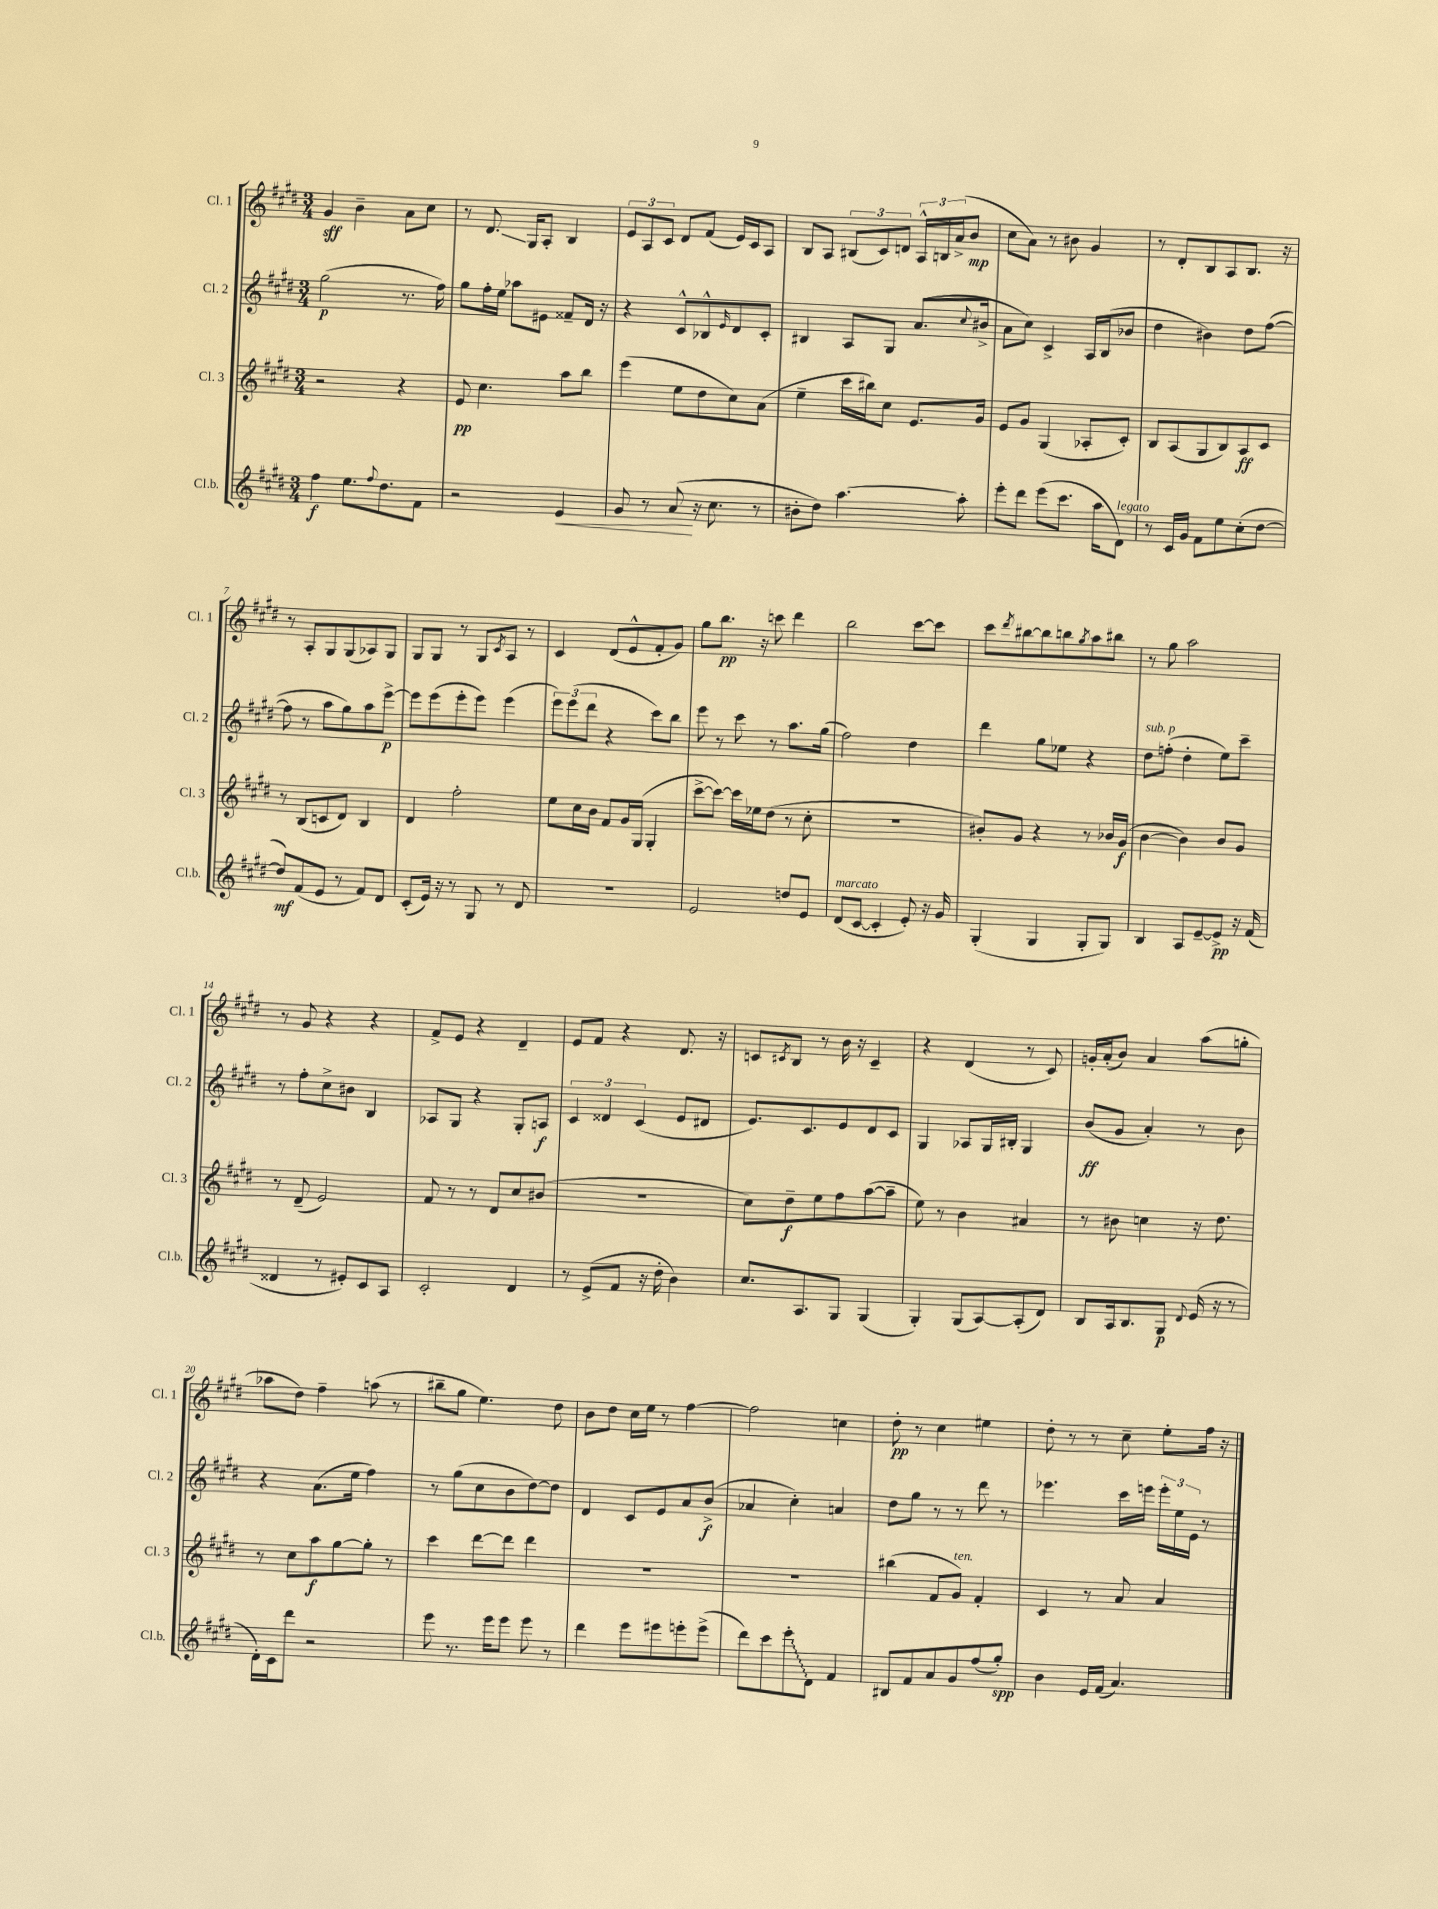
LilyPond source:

<<
\new StaffGroup <<
\new Staff = "s0" \with { instrumentName = "Cl. 1" shortInstrumentName = "Cl. 1" } {
    \clef treble \key e \major \numericTimeSignature \time 3/4
    gis'4\sff b'4-- a'8 cis''8 |
    r8 dis'8.\glissando gis16 a8-. b4 |
    \tuplet 3/2 { e'8 a8 cis'8 } dis'8 fis'8( e'16) cis'16 a8 |
    b8 a8 \tuplet 3/2 { bis8( cis'8) d'8 } \tuplet 3/2 { a16-^ b16 a'16->( } b'8\mp |
    cis''8 a'8) r8 bis'8 gis'4 |
    r8 dis'8-. b8 a8 b8. r16 |
    r8 a8-. gis8 gis8( aes8) gis8 |
    gis8 gis8 r8 gis8 \acciaccatura { cis'8 } a8 r8 |
    cis'4 dis'8( e'8-^ fis'8-. gis'8) |
    gis''8 b''8.\pp r16 c'''8 dis'''4 |
    b''2 cis'''8~ cis'''8 |
    cis'''8 \acciaccatura { dis'''8 } bis''8~ bis''8 b''8 \acciaccatura { gis''8 } a''8 bis''8 |
    r8 gis''8 a''2 |
    r8 gis'8 r4 r4 |
    fis'8-> e'8 r4 dis'4-- |
    e'8 fis'8 r4 dis'8. r16 |
    c'8 \acciaccatura { cis'8 } b8 r8 b'16 r16 cis'4-- |
    r4 dis'4( r8 cis'8) |
    g'16-. a'16-.( b'8) a'4 a''8( g''8-. |
    aes''8 dis''8) fis''4-- a''8( r8 |
    bis''8-- gis''8 e''4.) dis''8 |
    b'8 dis''8 cis''16 e''16 r8 fis''4~ |
    fis''2 c''4 |
    dis''8-.\pp r8 cis''4 eis''4 |
    dis''8-. r8 r8 cis''8-- e''8-. fis''16 r16 \bar "|." |
}
\new Staff = "s1" \with { instrumentName = "Cl. 2" shortInstrumentName = "Cl. 2" } {
    \clef treble \key e \major \numericTimeSignature \time 3/4
    gis''2\p( r8. fis''16) |
    gis''8 fis''16-. e''16 aes''8 eis'8 fisis'8-- dis'16 r16 |
    r4 cis'8-^ bes8-^ \grace { e'16 } dis'8 cis'8-. |
    bis4 a8 gis8 a'8.( \appoggiatura { cis''8 } bis'16-> |
    a'8 cis''8) cis'4-> a16 b16( bes'8 |
    dis''4 bis'4) dis''8 fis''8~( |
    fis''8 r8 a''8 gis''8) a''8 e'''8~->\p |
    e'''8 e'''8( e'''8-. e'''8) e'''4( |
    \tuplet 3/2 { e'''8) e'''8( dis'''8 } r4 cis'''8) b''8 |
    e'''8 r8 cis'''8 r8 a''8. gis''16( |
    fis''2) dis''4 |
    dis'''4 gis''8 ees''8 r4 |
    dis''8^\markup { \italic "sub. p" } f''8-.( dis''4-. e''8) cis'''8-- |
    r8 fis''8-. cis''8-> bis'8 b4 |
    aes8 gis8 r4 gis8-. a8\f |
    \tuplet 3/2 { cis'4 disis'4 cis'4( } e'8 dis'8 |
    e'8.) cis'8. e'8 dis'8 cis'8 |
    gis4 aes8 gis16 bis16-. gis4 |
    b'8\ff( gis'8 a'4-.) r8 b'8 |
    r4 a'8.( e''16 fis''4) |
    r8 gis''8( cis''8 b'8 dis''8~) dis''8 |
    dis'4 cis'8 e'8 a'8 b'8->\f( |
    aes'4 cis''4-.) a'4 |
    dis''8 gis''8 r8 r8 dis'''8 r8 |
    ees'''4. cis'''16 e'''16 \tuplet 3/2 { e'''16-. e''16 e'16 } r8 \bar "|." |
}
\new Staff = "s2" \with { instrumentName = "Cl. 3" shortInstrumentName = "Cl. 3" } {
    \clef treble \key e \major \numericTimeSignature \time 3/4
    r2 r4 |
    e'8\pp cis''4. a''8 b''8 |
    e'''4( e''8 dis''8 cis''8) a'8( |
    e''4-- cis'''16 bis''16) cis''8 e'8. gis'16 |
    e'8 gis'8 gis4( aes8-. cis'8-.) |
    b8 a8( gis8 b8) a8\ff cis'8 |
    r8 b8( c'8 dis'8) b4 |
    dis'4 fis''2-. |
    e''8 cis''16 b'16 fis'8 gis'16 gis16( gis4-. |
    cis'''8~-> cis'''8~) cis'''16 ees''16 dis''8( r8 cis''8-. |
    R2. |
    bis'8-.) gis'8 r4 r8 bes'16 gis'16\f( |
    b'4~ b'4) b'8 gis'8 |
    r8 dis'8--( e'2) |
    fis'8 r8 r8 dis'8 cis''8 bis'8( |
    R2. |
    cis''8) dis''8--\f e''8 fis''8 a''8~( a''8-- |
    e''8) r8 b'4 ais'4 |
    r8 bis'8 c''4 r16 dis''8. |
    r8 cis''8 a''8\f gis''8~ gis''8-. r8 |
    cis'''4 dis'''8~ dis'''8 dis'''4 |
    R2. |
    R2. |
    bis''4( fis'8 gis'8^\markup { \italic "ten." }) fis'4-. |
    cis'4 r8 a'8 a'4 \bar "|." |
}
\new Staff = "s3" \with { instrumentName = "Cl.b." shortInstrumentName = "Cl.b." } {
    \clef treble \key e \major \numericTimeSignature \time 3/4
    fis''4\f e''8. \appoggiatura { fis''8 } dis''8. fis'8 |
    r2 e'4\< |
    gis'8 r8 a'8\!( r16 cis''8. r8 |
    bis'8-. dis''8) a''4.~ a''8-. |
    e'''8-. dis'''8 e'''8( cis'''8. a''16 dis'8^\markup { \italic "legato" }) |
    r8 cis'16 gis'16 fis'8 e''8 cis''8-.( dis''8~ |
    dis''8\mf) fis'8( e'8 r8 fis'8) dis'8 |
    cis'8-.( e'16) r16 r8 gis8 r8 dis'8 |
    R2. |
    e'2 d''8 e'8 |
    dis'8^\markup { \italic "marcato" }( cis'8~ cis'4-. e'8-.) r16 gis'16 |
    gis4-.( gis4 gis8-. gis8) |
    b4 a8 e'8~-- e'8->\pp r16 fis'16( |
    disis'4 r8 eis'8-.) cis'8 a8 |
    cis'2-. dis'4 |
    r8 e'8->( fis'8 r16 dis''16-. b'4) |
    cis''8. a8. gis8 gis4( |
    gis4-.) gis8( a8~) a8-.( dis'8) |
    b8 a16 b8. gis8\p \appoggiatura { dis'8 } e'16( r16 r8 |
    dis'16-.) cis'16 dis'''8 r2 |
    e'''8 r8. e'''16 e'''8 e'''8 r8 |
    dis'''4 e'''8 eis'''8 e'''8-. e'''8->( |
    dis'''8) cis'''8 \once \override Glissando.style = #'zigzag e'''8-.\glissando dis'8 fis'4 |
    bis8 fis'8 a'8 gis'8 fis''8( gis''8-.\spp) |
    b'4 e'16 fis'16( a'4.) \bar "|." |
}
>>
>>
